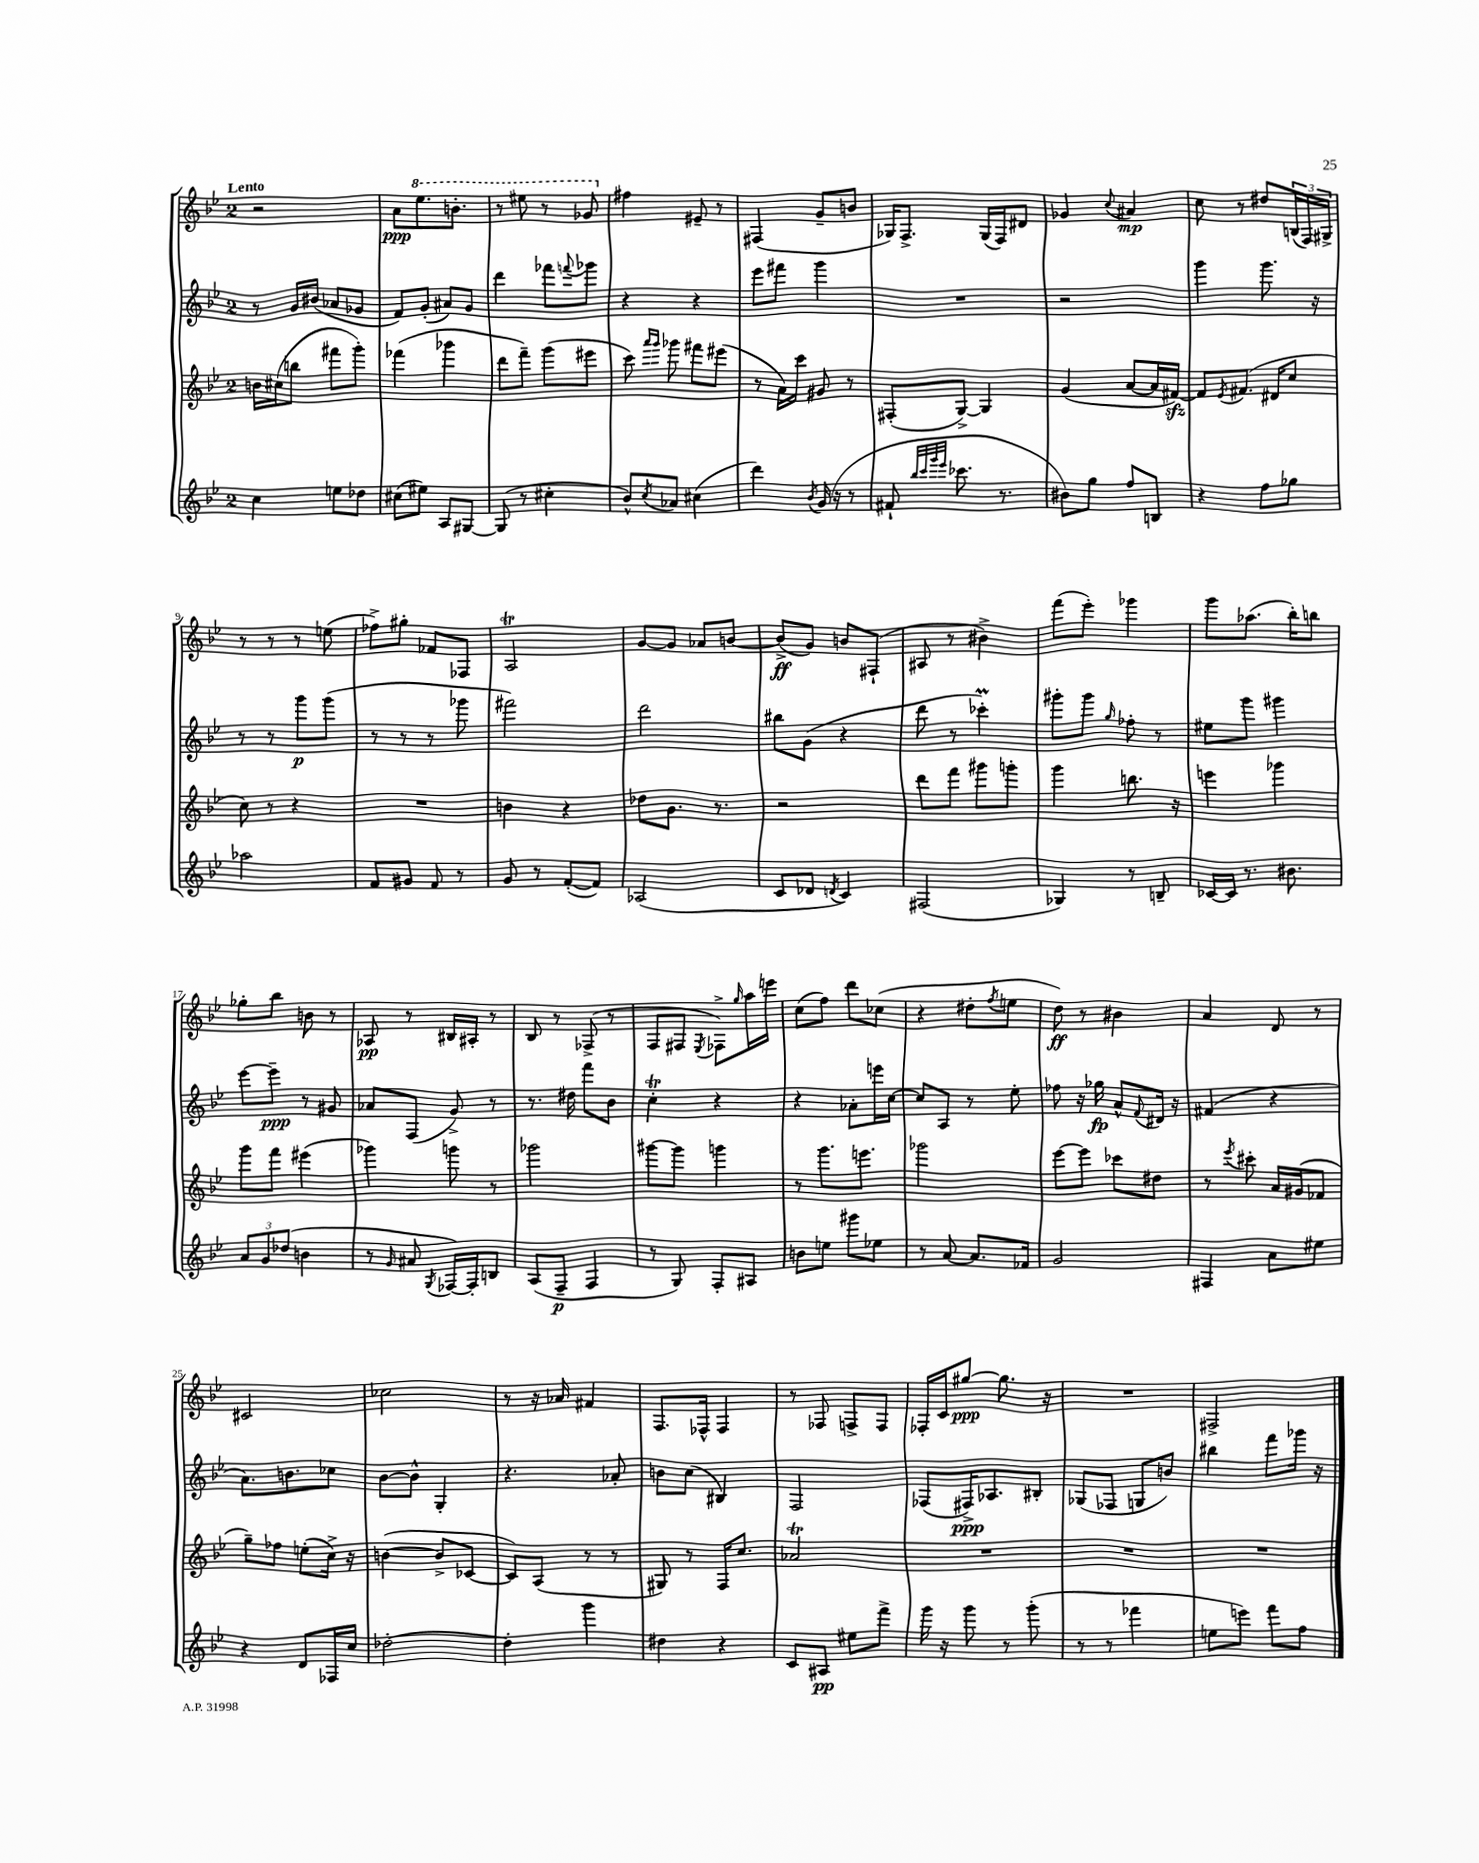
<<
\new StaffGroup <<
\new Staff = "s0" {
    \clef treble \key bes \major \once \override Staff.TimeSignature.style = #'single-digit \time 2/4 \tempo "Lento"
    r2 |
    a'8\ppp \ottava #1 ees'''8. b''8.-. |
    r8 eis'''8 r8 ges''8 \ottava #0 |
    fis''4 eis'8-- r8 |
    fis4( g'8-- b'8 |
    ges16) f8.-> ges16( f16) dis'8 |
    ges'4 \appoggiatura { c''8 } ais'4\mp |
    c''8 r8 dis''8 \tuplet 3/2 { b16( f16) gis16-> } |
    r8 r8 r8 e''8( |
    fes''8->) gis''8-. fes'8 fes8 |
    a2\trill |
    g'8~ g'8 aes'8 b'8~ |
    b'8->\ff( g'8) b'8 fis8-!( |
    ais8 r8 bis'4->) |
    f'''8( ees'''8-.) ges'''4 |
    g'''8 aes''8.( bes''16-.) b''8 |
    ges''8-. bes''8 b'8 r8 |
    aes8\pp r8 bis16 ais16-. r8 |
    bes8 r8 fes8->( r8 |
    f8 fis8 \acciaccatura { ees8 } fes8->) \grace { g''16 } a''16 e'''16 |
    c''8( f''8) d'''8 ces''8( |
    r4 dis''8-. \acciaccatura { f''8 } e''8 |
    d''8\ff) r8 bis'4 |
    a'4 d'8 r8 |
    cis'2 |
    ces''2 |
    r8 r16 aes'16 fis'4 |
    f8. fes16-^ fes4 |
    r8 fes8 f8-> f8 |
    fes16-. c'16 gis''8~\ppp gis''8. r16 |
    R2 |
    fis2-> \bar "|." |
}
\new Staff = "s1" {
    \clef treble \key bes \major \once \override Staff.TimeSignature.style = #'single-digit \time 2/4
    r8 g'16 bis'16( aes'8 ges'8 |
    f'8) g'8-.( ais'8) g'8 |
    d'''4 fes'''8 \appoggiatura { f'''8 } ges'''8 |
    r4 r4 |
    ees'''8 fis'''8 g'''4 |
    R2 |
    r2 |
    g'''4 g'''8. r16 |
    r8 r8 g'''8\p g'''8( |
    r8 r8 r8 ges'''8 |
    fis'''2) |
    d'''2 |
    bis''8 g'8( r4 |
    d'''8 r8 ces'''4-.\prall) |
    gis'''8-. gis'''8 \grace { g''16 } fes''8-. r8 |
    eis''8 g'''8 gis'''4 |
    ees'''8~ ees'''8--\ppp r8 gis'8 |
    aes'8 f8( g'8->) r8 |
    r8. dis''16 f'''8 bes'8 |
    c''4-.\trill r4 |
    r4 aes'8-. e'''16 c''16~ |
    c''8 a8 r8 ees''8-. |
    fes''8 r16 ges''16\fp a'8-^ \appoggiatura { f'8 } dis'16 r16 |
    fis'4( r4 |
    a'8.) b'8. ces''8 |
    bes'8~ bes'8-^ g4-. |
    r4. aes'8-. |
    b'8 c''8( bis4) |
    f2 |
    fes8( fis16->\ppp) aes8. bis8-. |
    ges8( fes8 g8 b'8) |
    bis''4 f'''8 ges'''16 r16 \bar "|." |
}
\new Staff = "s2" {
    \clef treble \key bes \major \once \override Staff.TimeSignature.style = #'single-digit \time 2/4
    b'16 cis''16( b''8 fis'''8 g'''8-.) |
    fes'''4( ges'''4 |
    d'''8 f'''8--) g'''8( eis'''8 |
    c'''8) \grace { a'''16 g'''16 } ges'''8 fis'''8 eis'''8( |
    r8 a'16) c'''16 gis'8 r8 |
    fis8-.( g8~->) g4 |
    g'4( a'8~ a'16 fis'16~\sfz) |
    fis'8 \acciaccatura { ees'8 } fis'8.( dis'16 c''8 |
    c''8) r8 r4 |
    R2 |
    b'4 r4 |
    des''8 g'8. r8. |
    r2 |
    d'''8 f'''8 gis'''8 g'''8-. |
    g'''4 b''8. r16 |
    e'''4 ges'''4 |
    g'''8 f'''8 eis'''4( |
    ges'''4) g'''8 r8 |
    ges'''2 |
    gis'''8~ gis'''8 g'''4 |
    r8 g'''8. e'''8. |
    ges'''2 |
    ees'''8~ ees'''8 ces'''8 dis''8 |
    r8 \acciaccatura { ees'''8 } cis'''8-. a'16 gis'16( fes'8 |
    g''8--) fes''8 e''8-.( c''16->) r16 |
    b'4~( b'8-> ces'8~ |
    ces'8) a8( r8 r8 |
    gis8) r8 f16 c''8. |
    aes'2\trill |
    R2 |
    R2 |
    R2 \bar "|." |
}
\new Staff = "s3" {
    \clef treble \key bes \major \once \override Staff.TimeSignature.style = #'single-digit \time 2/4
    c''4 e''8 des''8 |
    cis''8( eis''8) a8 gis8~ |
    gis8( r8 cis''4-. |
    bes'8-^) \acciaccatura { c''8 } aes'8 cis''4( |
    d'''4) \acciaccatura { bes'8 } g'16( r16 r8 |
    fis'8-! \grace { bes''32 c'''32 g'''32 ees'''32 } ces'''8. r8. |
    bis'8) g''8 f''8 b8 |
    r4 f''8 ges''8 |
    aes''2 |
    f'8 gis'8 f'8 r8 |
    g'8 r8 f'8~-.( f'8) |
    aes2( |
    c'8 des'8 \acciaccatura { d'8 } c'4) |
    fis2( |
    ges4) r8 b8-- |
    ces'16~ ces'16 r8. bis'8. |
    \tuplet 3/2 { a'8 g'8 des''8( } b'4 |
    r8 \grace { g'16 } ais'8 \acciaccatura { g8 } fes16~) fes16-. b8 |
    a8( f8--\p f4 |
    r8 g8) f8-. ais8 |
    b'8 e''8 gis'''8 ees''8 |
    r8 a'8~ a'8. fes'16 |
    g'2 |
    fis4 a'8 eis''8 |
    r4 d'8 fes16 c''16 |
    des''2~-. |
    des''4-. g'''4 |
    dis''4 r4 |
    c'8 ais8\pp eis''8 f'''8-> |
    g'''16 r16 g'''8 r8 g'''8-.( |
    r8 r8 fes'''4 |
    e''8 e'''8) f'''8 f''8 \bar "|." |
}
>>
>>
